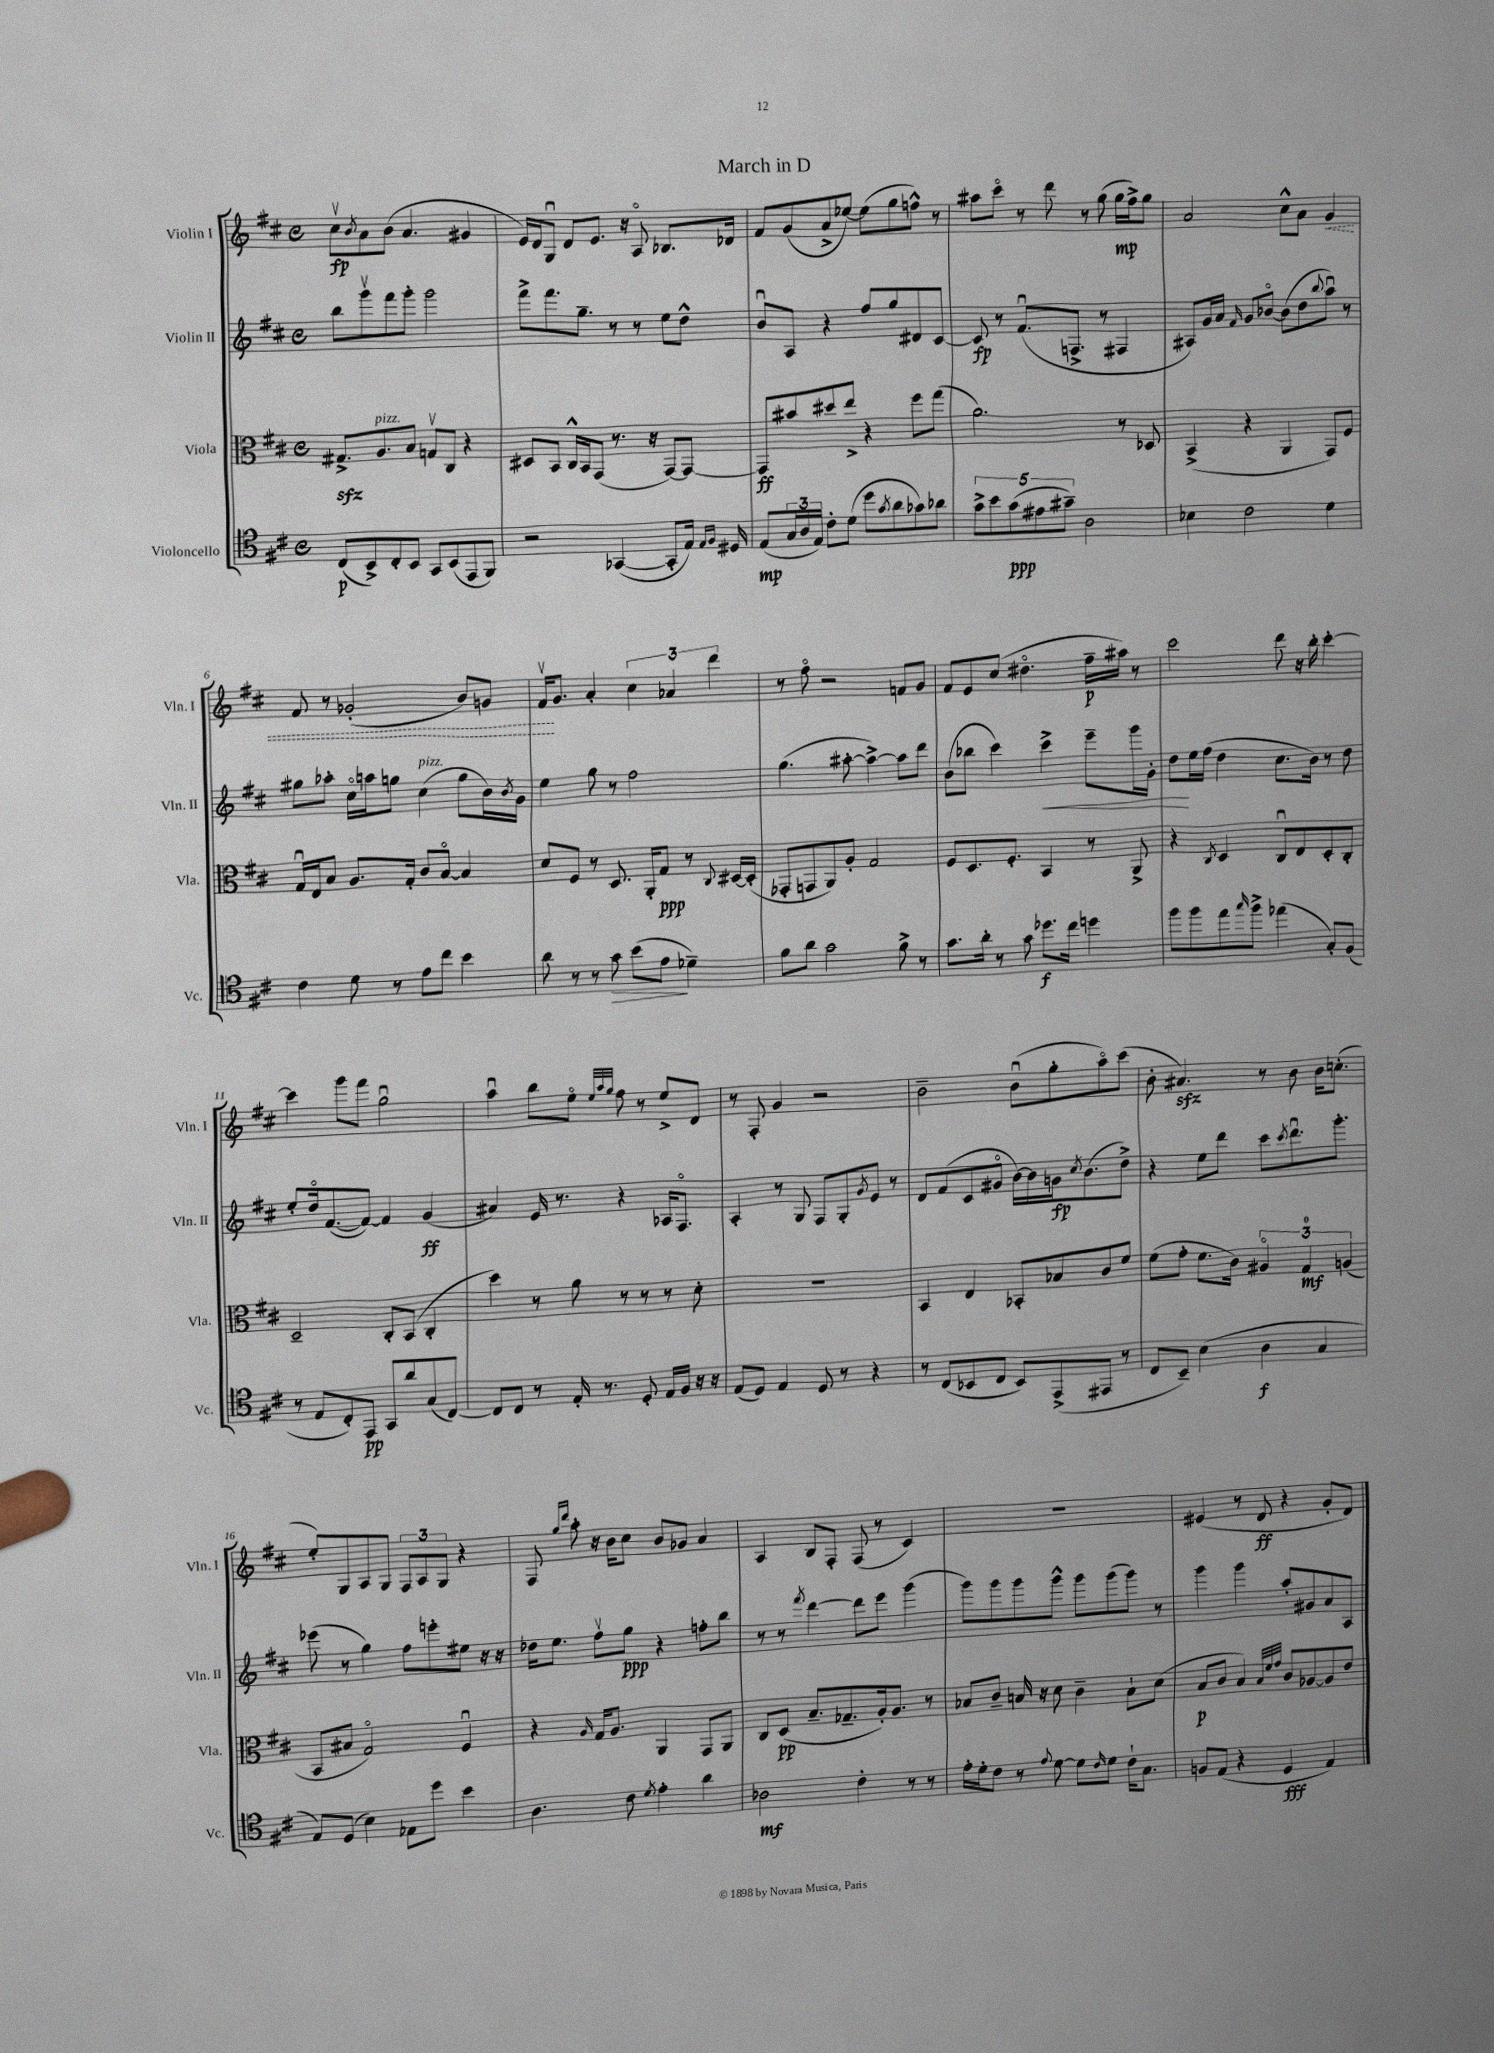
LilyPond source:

\header { title = "March in D" }
<<
\new StaffGroup <<
\new Staff = "s0" \with { instrumentName = "Violin I" shortInstrumentName = "Vln. I" } {
    \clef treble \key d \major \defaultTimeSignature \time 4/4
    cis''8\upbow\fp \acciaccatura { b'8 } a'8 b'8( a'4. gis'4 |
    e'16) d'16 g8\downbow d'8 e'8. r16 a8\flageolet bes8. des'16 |
    fis'8 g'8( a'8-> ees''8~) ees''8( g''8 f''8-^) r8 |
    ais''8 cis'''8\flageolet r8 d'''8 r8 g''8( g''16\mp fis''16->) g''8 |
    a'2 cis''8-^ a'8 \once \override Hairpin.style = #'dashed-line g'4\< |
    fis'8 r8 ges'2-.( b'8) g'8 |
    fis'16\upbow\! g'8. a'4-. \tuplet 3/2 { cis''4 aes'4 d'''4 } |
    r8 fis''8\flageolet r2 f'8 g'8 |
    fis'8 e'8 cis''8( dis''4.\flageolet fis''16--\p ais''16) r8 |
    cis'''2 d'''8 r16 b''16-. cis'''4~-. |
    cis'''4 g'''8 fis'''8 g''2\downbow |
    a''4\downbow b''8 e''8\flageolet \grace { e''32 a''32 g''32 } fis''8 r8 e''8-> d'8 |
    r8 fis8-. g'4 r2 |
    b'2-- b'8\downbow( g''8-. a''8\flageolet) cis'''8( |
    b'8-. ais'4.\sfz) r8 b'8 b'16 c''8.-.( |
    e''8-.) g8 a8 g8 \tuplet 3/2 { fis8 a8 g8 } r4 |
    fis8 \grace { g''16 d'''16 } a''8-. r16 b'16 cis''8 b'8 ges'8 a'4 |
    a4 b8 fis8-. fis8( r8 cis'4) |
    R1 |
    eis'4( r8 d'8\ff r4 g'8-. d'8) \bar "|." |
}
\new Staff = "s1" \with { instrumentName = "Violin II" shortInstrumentName = "Vln. II" } {
    \clef treble \key d \major \defaultTimeSignature \time 4/4
    b''8 g'''8\upbow fis'''8 g'''8-. g'''2 |
    fis'''8-> fis'''8. g''8.-- r8 r8 e''8 d''8-^ |
    b'8\downbow a8 r4 fis''8 g''8 dis'8 cis'8~ |
    cis'8\fp r8 fis'8.\downbow( f8.-> r8 fis4 |
    ais8) g'16 a'16 \grace { fis'16 } g'8 bes'8~\flageolet bes'8( d''8 \appoggiatura { b''8 } a''8\downbow) r8 |
    gis''8 aes''8-. cis''16\flageolet a''16 g''8 cis''4^\markup { \italic "pizz." }( g''8 b'16) \acciaccatura { b'8 } g'16 |
    e''4 g''8 r8 fis''2 |
    g''4.( ais''8~-. ais''4~->) ais''8 d'''8 |
    b'8( bes''8 cis'''4) cis'''4->\< e'''8-- g'''16 g'16-. |
    d''8\! e''16 fis''16( d''4 cis''8. b'16) r8 d''8 |
    e''8-. d''16\flageolet fis'8.~( fis'8~) fis'4 g'4\ff( |
    ais'4) e'16 r8. r4 aes16 fis8.\flageolet |
    a4-. r8 g8 fis8 g8-. \acciaccatura { g'8 } e'8 r8 |
    d'8 fis'8( cis'8 gis'8\flageolet b'16~) b'16 g'16\fp \acciaccatura { cis''8 } b'8.( d''8->) |
    r4 e''8 d'''8 cis'''8 \acciaccatura { cis'''8 } d'''8.\downbow g'''8.-. |
    ees'''8( r8 g''4) fis''8 e'''8-. eis''8 r16 r16 |
    des''16 e''8. fis''8\upbow g''8\ppp r4 f''8-. b''8 |
    r8 r8 \acciaccatura { fis'''8 } d'''4~ d'''8 e'''8 g'''4( |
    g'''8) g'''8 g'''8 g'''8-^ g'''8 g'''8( g'''8) r8 |
    g'''4 g'''4 a''8-. gis'8 a'8 a8 \bar "|." |
}
\new Staff = "s2" \with { instrumentName = "Viola" shortInstrumentName = "Vla." } {
    \clef alto \key d \major \defaultTimeSignature \time 4/4
    gis8.->\sfz a8.^\markup { \italic "pizz." } b8 g8\upbow cis8 r4 |
    dis8 b,8 cis16-^ b,16 g,8( r8. r16 g,8~) g,8~ |
    g,8\ff bis'8 dis''8 e''8-> r4 fis''8 g''8( |
    a'2.) r8 des8 |
    b,4->( r4 a,4 g,8) fis8 |
    g16\downbow e16 b8 a8. g16-. cis'8 b8~\flageolet b4 |
    d'8 fis8 r8 d8. a,16-. g8\ppp r8 \appoggiatura { cis8 } dis16~ dis16-.( |
    ges,8-. g,8 a,8) a8-. g2 |
    fis8 d8. fis8.-. b,4 r8 a,8-> |
    r4 \acciaccatura { cis8 } d4 cis8\downbow e8 d8-. cis8-. |
    d2-- cis8-. b,8( cis4-. |
    d''4) r8 a'8 r8 r8 r8 d'8-. |
    R1 |
    b,4 e4 bes,8-. bes8 cis'8 fis'8 |
    fis'8( g'8-. fis'8. cis'16) \tuplet 3/2 { ais4\flageolet g4-0\mf a4( } |
    b,8 bis8 g2\flageolet) fis4\downbow |
    r4 \grace { a16 } g16 a8. a,4 g,8 a,8 |
    cis8 d8\pp( b8.-- ges8.-- a16-.) a8. r8 |
    bes8 cis'8-- b16 r16 d'8 cis'4-- b8-! d'8( |
    b8\p cis'8 b4) \grace { b32 fis'32 g'32 } cis'8 aes8~ aes8 e'8 \bar "|." |
}
\new Staff = "s3" \with { instrumentName = "Violoncello" shortInstrumentName = "Vc." } {
    \clef tenor \key d \major \defaultTimeSignature \time 4/4
    cis8\p( b,8->) cis8-. b,8 g,8 b,8( e,8 fis,8) |
    r2 ges,4~( ges,8-. e16) \grace { e16 fis16 } dis16 |
    e8\mp( \tuplet 3/2 { g16 a16 e16) } cis'8-. d'8( d''8 \acciaccatura { g'8 } a'8 ges'8) aes'8 |
    \tuplet 5/4 { g'8-> b'8 g'8\ppp( eis'8 gis'8--) } a2 |
    bes4 cis'2 d'4 |
    cis'4 d'8 r8 e'8 cis''8 b'4 |
    a'8 r8 r8 g'8\> b'8( e'8\! des'4--) |
    fis'8 a'8 g'2 fis'8-> r8 |
    g'8. a'16-. r8 g'8 des''8.\f cis''16 d''4 |
    fis''8 fis''8 e''8 \grace { g''16 } fis''8-> ees''4( g8-.) fis8( |
    r8 e8 cis8-.) e,8\pp g,8 a'8 g8( cis8~) |
    cis8 cis8 r8 e16-. r8. d8-. e16 fis16 r16 r16 |
    e8( d8) e4 d8 r8 r4 |
    r8 cis8( bes,8 cis8 bes,8) e,8->( eis,8 r8 |
    cis8 b,8--) b4( a4\f g4 |
    e8) d8( b4) ees8 d''8 b'4 |
    a4. cis'8 \acciaccatura { d'8 } e'4-. a'4 |
    aes2\mf cis'4-. r8 r8 |
    e'16-. d'16-. cis'8 r8 \appoggiatura { e'8 } d'8~ d'8 \grace { cis'16 } d'8 cis'16-! g8. |
    f8 e8( r4 d4\fff e4) \bar "|." |
}
>>
>>
